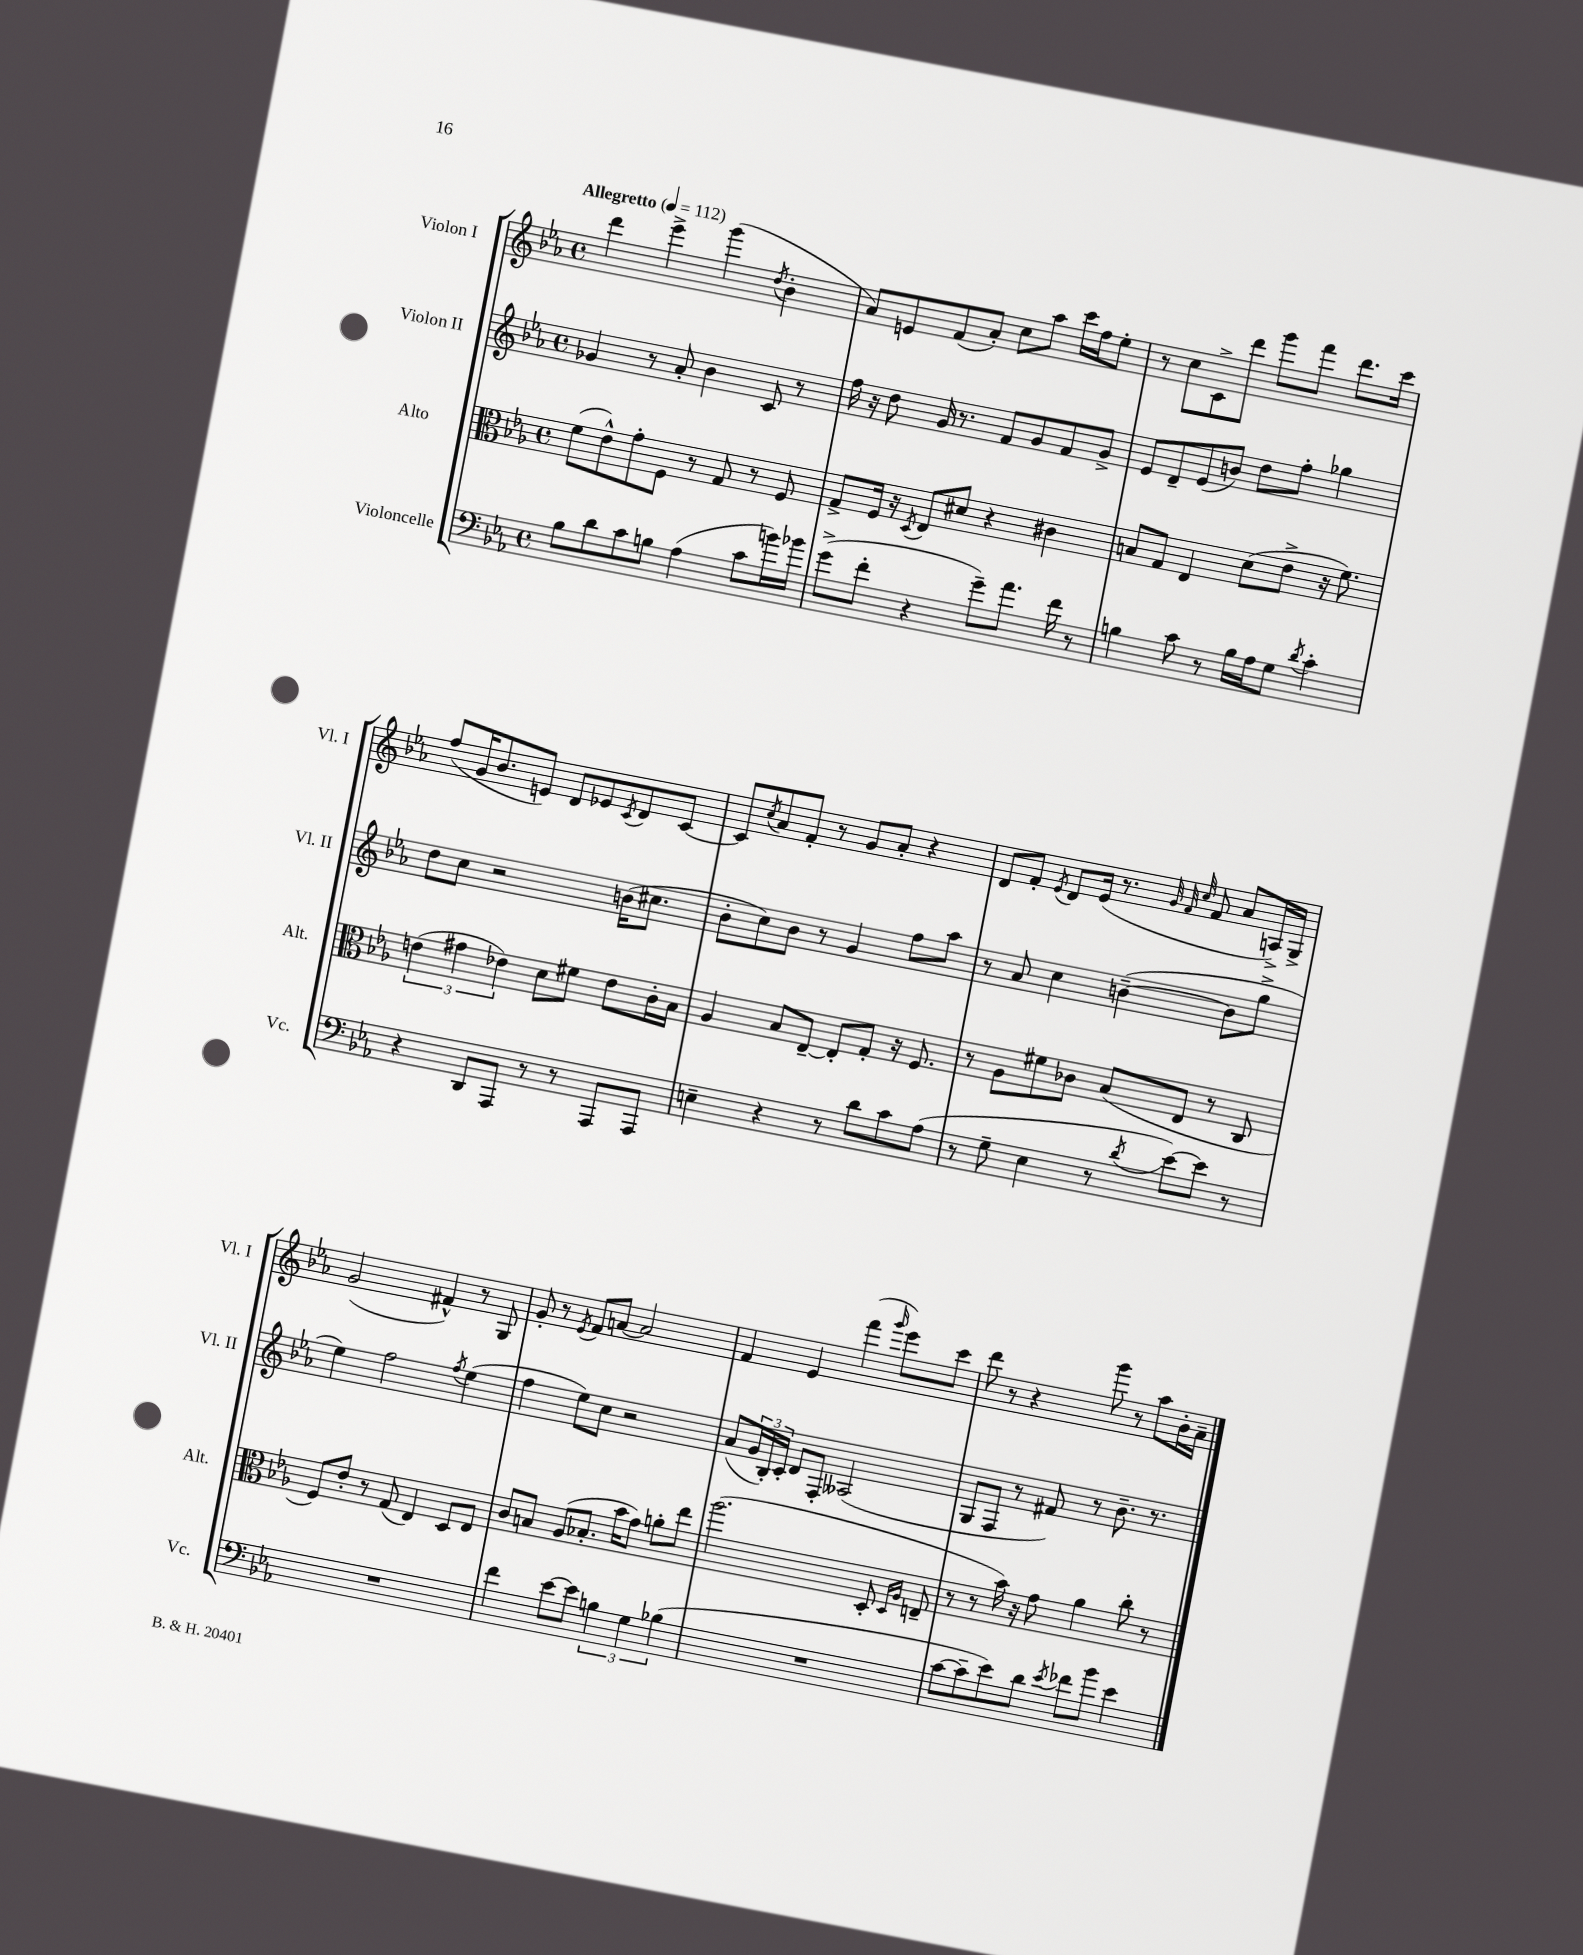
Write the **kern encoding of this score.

**kern	**kern	**kern	**kern
*staff4	*staff3	*staff2	*staff1
*clefF4	*clefC3	*clefG2	*clefG2
*k[b-e-a-]	*k[b-e-a-]	*k[b-e-a-]	*k[b-e-a-]
*M4/4	*M4/4	*M4/4	*M4/4
*met(c)	*met(c)	*met(c)	*met(c)
*MM112	*MM112	*MM112	*MM112
8B-\L	(8f\L	4g-/	4ddd\
8d\	8e-^^\)	.	.
8c\	8g'\	8r	4eee-^\
8B\J	8F\J	8a-'/	.
(4A-\	8r	4b-\	(4ggg\
.	8G/	.	.
.	.	.	8qdd/
8c\L	8r	8c/	4b-'\
16b\L)	8F/	8r	.
16b-\JJ	.	.	.
=	=	=	=
(8g^\L	8G^/L	16ff\	8a-/L)
.	.	16r	.
8f'\J	16F/Jk	8dd\	8e/
.	16r	.	.
.	8qD/	.	.
4r	8E-/L	16g/	(8f/
.	.	8.r	.
.	8d#/J	.	8a-'/J)
8g~\L)	4r	8f/L	8cc\L
8.a-\J	.	8g/	8aa-\J
.	4c#\	8f/	16ccc\LL
16f\	.	.	16ff\J
8r	.	8g^/J	8ee-'\J
=	=	=	=
4B\	8B/L	8e-/L	8r
.	8G/J	8d~/	8cc\L
8c\	4E-/	(8e-/	8c^\
8r	.	8b/J)	8ddd\J
16B\LL	(8d\L	8dd\L	8ggg\L
16A-\J	.	.	.
8G\J	8e-^\J	8ff'\J	8fff\J
8qd/	.	.	.
4c'\	16r	4gg-\	8.ddd\L
.	8.f\)	.	.
.	.	.	16ccc\Jk
=	=	=	=
4r	(6e\	8dd\L	(8ff/L
.	.	8cc\J	16g/K
.	6g#\	.	.
.	.	.	8.b-/
8DD/L	.	2r	.
.	6e-\)	.	.
8AAA-/J	.	.	8e/J)
8r	8d\L	.	8d/L
8r	8f#\J	.	8e-/
.	.	.	8qc/
8AAA-/L	8e-\L	(16b\LK	8d/
.	.	8.cc#\J	.
8AAA-/J	16c'\L	.	[8c/J
.	16B-\JJ	.	.
=	=	=	=
4E~\	4A-/	8b-'\L	8c/]L
.	.	.	8qcc/
.	.	8cc\)	8a-/
4r	8B-/L	8b-\J	8f'/J
.	[8E-~/J	8r	8r
8r	8E-'/]L	4g/	8g/L
8d\L	8G'/J	.	8a-'/J
8c\	16r	8ff\L	4r
.	8.F/	.	.
(8A-\J	.	8aa-\J	.
=	=	=	=
8r	8r	8r	8d/L
8G~\	8A-\L	8a-/	8f'/J
.	.	.	8qe-/
4E-\	8f#\	4cc\	8d/L
.	8c-\J	.	(16e-/Jk
.	.	.	8.r
8r	(8B-/L	([4b~\	.
.	.	.	32qqg/
.	.	.	32qqf/
8qd/	.	.	32qqcc/
[8e-\L)	8E-/J	.	8f/
8e-\]J	8r	8b\]L	8a-/L
8r	8C/	8gg^\J	16A^/L)
.	.	.	16G^/JJ
=	=	=	=
1r	8F/L)	4ee-\)	(2g/
.	8e-'/J	.	.
.	8r	2ff\	.
.	(8G/	.	.
.	4E-/)	.	4f#^^/)
.	.	8qff/	.
.	8D/L	(4ee-\	8r
.	8E-/J	.	8G/
=	=	=	=
4f\	8c/L	4ff\	8g'/
.	8B/J	.	8r
.	.	.	8qe-/
[8e-\L	(8A-/L	8ee-\L)	8f/L
8e-\]J	8.B-'/J	8cc\J	[8a/J
6B\	.	2r	2a/]
.	16b-\LK	.	.
.	8g\J)	.	.
6G\	.	.	.
.	8a'\L	.	.
(6B-\	.	.	.
.	8ee-\J	.	.
=	=	=	=
1r	(2.aa-\	(8a-/L	4f/
.	.	24g/L	.
.	.	24B-'/)	.
.	.	24c'/JJ	.
.	.	8d/L	4e-/
.	.	8F'/J	.
.	.	(2A--/	(4fff\
.	.	.	16qqggg/
.	8D'/	.	8eee-\L)
.	16qqD/LL	.	.
.	16qqA-/JJ	.	.
.	8E~/	.	8ccc\J
=	=	=	=
[8c\L	8r	8G/L	8ddd\
8c~\]	8r	8F/J	8r
8e-\)	16b-\)	8r	4r
.	16r	.	.
8d\J	8g\	8f#/)	.
8qe-/	.	.	.
8f-\L	4a-\	8r	8ggg\
8b-\J	.	8.b-~\	8r
4e-\	8cc'\	.	8aa-\L
.	.	8.r	.
.	8r	.	16b-'\L
.	.	.	16a-~\JJ
==	==	==	==
*-	*-	*-	*-
